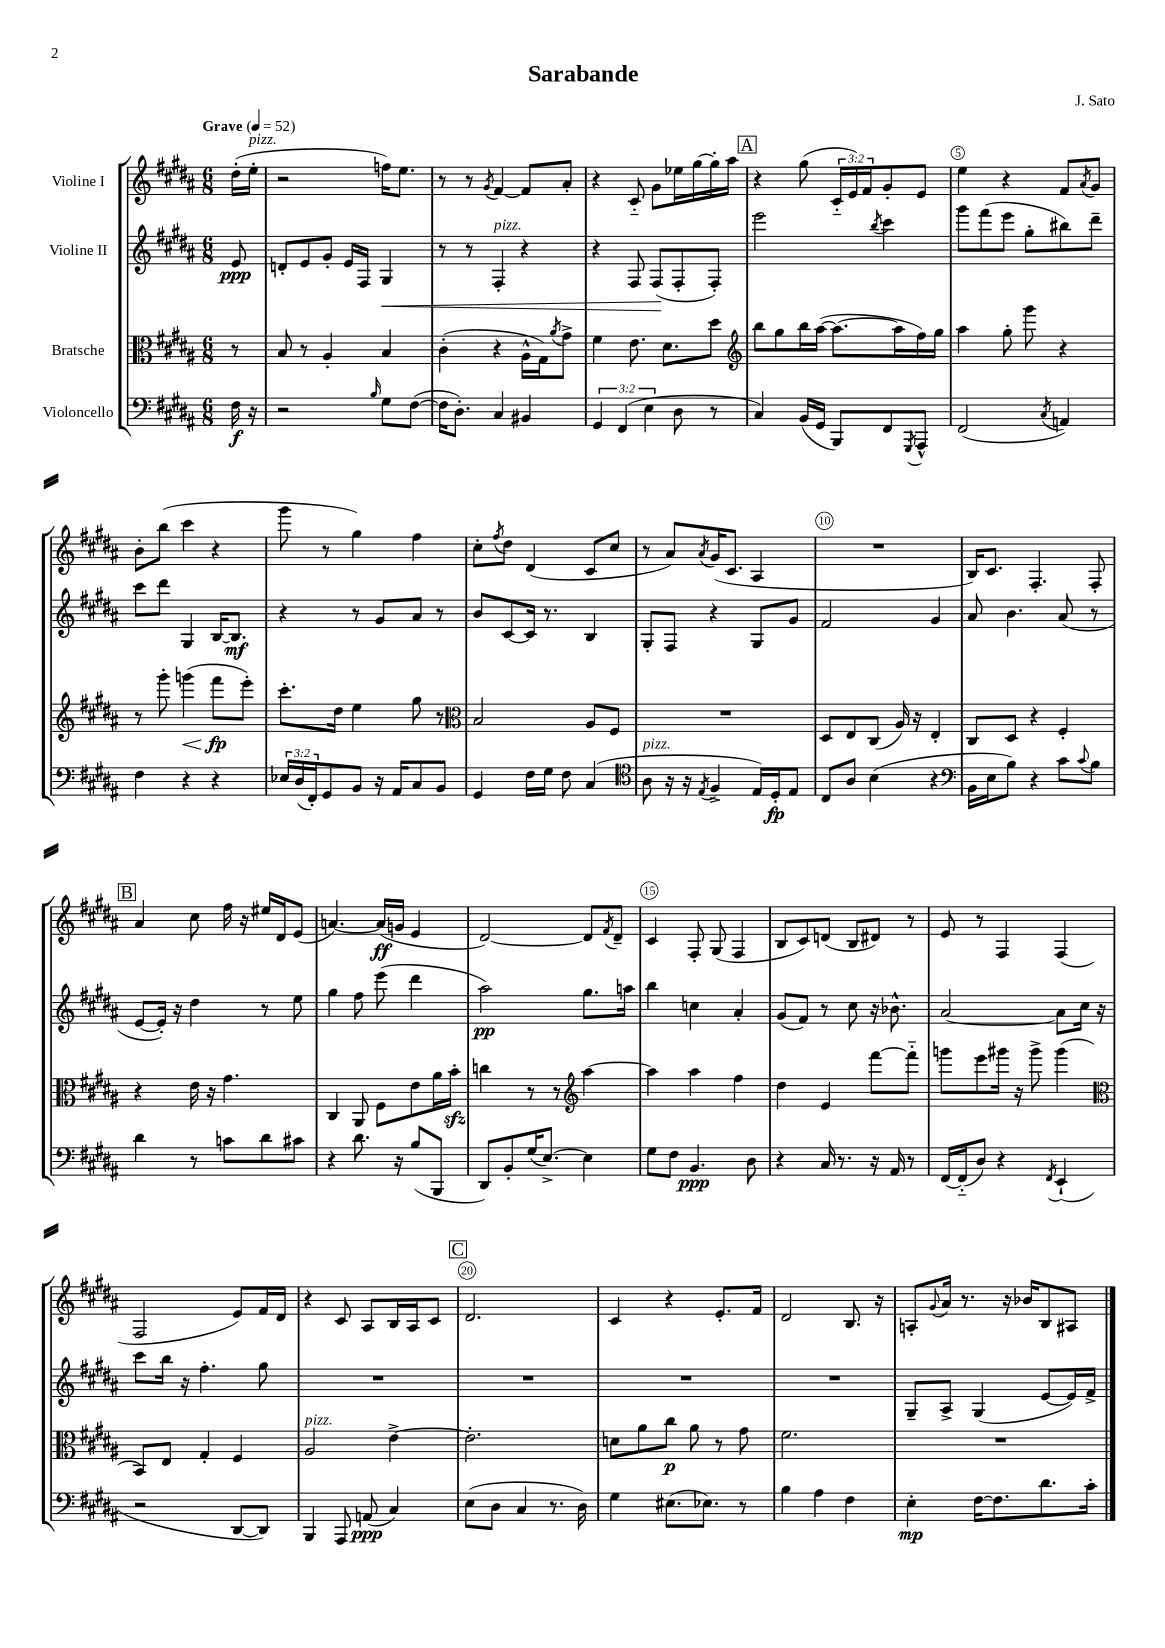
\header { title = "Sarabande" composer = "J. Sato" }
<<
\new StaffGroup <<
\new Staff = "s0" \with { instrumentName = "Violine I" } {
    \clef treble \key b \major \numericTimeSignature \time 6/8 \override Staff.TupletNumber.text = #tuplet-number::calc-fraction-text \partial 8 \tempo "Grave" 4 = 52
    dis''16-.( e''16-.^\markup { \italic "pizz." } |
    r2 f''16) e''8. |
    r8 r8 \acciaccatura { gis'8 } fis'4~ fis'8 ais'8-. |
    r4 cis'8-_ gis'8 ees''16 gis''16~ gis''16-. ais''16 |
    \mark \markup { \box "A" } r4 gis''8( \tuplet 3/2 { cis'16-_ e'16) fis'16 } gis'8-. e'8 |
    e''4 r4 fis'8 \acciaccatura { ais'8 } gis'8 |
    b'8-. b''8( cis'''4 r4 |
    gis'''8 r8 gis''4) fis''4 |
    cis''8-. \acciaccatura { fis''8 } dis''8 dis'4( cis'8 cis''8 |
    r8 ais'8) \acciaccatura { ais'8 } gis'16( cis'8. ais4 |
    R2. |
    b16) cis'8. fis4.-. fis8-. |
    \mark \markup { \box "B" } ais'4 cis''8 fis''16 r16 eis''16 dis'16 e'8( |
    a'4.~) a'16\ff( g'16 e'4 |
    dis'2~) dis'8 \acciaccatura { fis'8 } dis'8-- |
    cis'4 fis8-. gis8( fis4 |
    b8 cis'8) d'8( b8 dis'8) r8 |
    e'8 r8 fis4 fis4( |
    fis2 e'8) fis'16 dis'16 |
    r4 cis'8 ais8 b16 ais16 cis'8 |
    \mark \markup { \box "C" } dis'2. |
    cis'4 r4 e'8.-. fis'16 |
    dis'2 b8. r16 |
    a8-. \appoggiatura { gis'8 } ais'16 r8. r16 bes'16 b8 ais8 \bar "|." |
}
\new Staff = "s1" \with { instrumentName = "Violine II" } {
    \clef treble \key b \major \numericTimeSignature \time 6/8 \partial 8
    e'8\ppp |
    d'8-. e'8 gis'8-. e'16 fis16 gis4\< |
    r8 r8 fis4-.^\markup { \italic "pizz." } r4 |
    r4 fis8 fis8\!( fis8-. fis8-.) |
    \mark \markup { \box "A" } e'''2 \acciaccatura { b''8 } cis'''4 |
    gis'''8 fis'''8( e'''8 gis''8-. bis''8) dis'''8-- |
    cis'''8 dis'''8 gis4 b16~ b8.\mf |
    r4 r8 gis'8 ais'8 r8 |
    b'8 cis'8~ cis'16 r8. b4 |
    gis8-. fis8 r4 gis8 gis'8 |
    fis'2 gis'4 |
    ais'8 b'4. ais'8( r8 |
    \mark \markup { \box "B" } e'8~ e'16-.) r16 dis''4 r8 e''8 |
    gis''4 fis''8 e'''8( dis'''4 |
    ais''2\pp) gis''8. a''16 |
    b''4 c''4 ais'4-. |
    gis'8( fis'8) r8 cis''8 r16 bes'8.-^ |
    ais'2~ ais'8 cis''16 r16 |
    cis'''8 b''16 r16 fis''4.-. gis''8 |
    R2. |
    \mark \markup { \box "C" } R2. |
    R2. |
    R2. |
    gis8-- ais8-> gis4( e'8~ e'16) fis'16-> \bar "|." |
}
\new Staff = "s2" \with { instrumentName = "Bratsche" } {
    \clef alto \key b \major \numericTimeSignature \time 6/8 \partial 8
    r8 |
    b8 r8 ais4-. b4 |
    cis'4-.( r4 ais16-^ gis16) \acciaccatura { ais'8 } gis'8-> |
    fis'4 e'8. dis'8. dis''8 |
    \mark \markup { \box "A" } \clef treble b''8 gis''8 b''16 ais''16~( ais''8.~ ais''16 fis''16) gis''16 |
    ais''4 gis''8-. gis'''8 r4 |
    r8 gis'''8-. g'''4\<( fis'''8\fp\! e'''8-.) |
    cis'''8.-. dis''16 e''4 gis''8 r8 |
    \clef alto b2 ais8 fis8 |
    R2. |
    dis8 e8 cis8( ais16) r16 e4-. |
    cis8 dis8 r4 fis4-. |
    \mark \markup { \box "B" } r4 e'16 r16 gis'4. |
    cis4 ais,8 fis8 e'8 ais'16 b'16-.\sfz |
    c''4 r8 r8 \clef treble ais''4~ |
    ais''4 ais''4 fis''4 |
    dis''4 e'4 fis'''8~ fis'''8-_ |
    g'''8 e'''8 gis'''16 r16 gis'''8-> gis'''4( |
    \clef alto b,8) e8 gis4-. fis4 |
    ais2^\markup { \italic "pizz." } e'4~-> |
    \mark \markup { \box "C" } e'2.-. |
    d'8 ais'8 cis''8\p ais'8 r8 gis'8 |
    fis'2. |
    R2. \bar "|." |
}
\new Staff = "s3" \with { instrumentName = "Violoncello" } {
    \clef bass \key b \major \numericTimeSignature \time 6/8 \override Staff.TupletNumber.text = #tuplet-number::calc-fraction-text \partial 8
    fis16\f r16 |
    r2 \grace { b16 } gis8 fis8~( |
    fis16 dis8.-.) cis4 bis,4 |
    \tuplet 3/2 { gis,4 fis,4( e4 } dis8 r8 |
    \mark \markup { \box "A" } cis4) b,16( gis,16 b,,8) fis,8 \acciaccatura { gis,,8 } ais,,8-^ |
    fis,2( \acciaccatura { cis8 } a,4) |
    fis4 r4 r4 |
    \tuplet 3/2 { ees16 dis16( fis,16-.) } gis,8 b,8 r16 ais,16 cis8 b,8 |
    gis,4 fis16 gis16 fis8 cis4( |
    \clef tenor ais8^\markup { \italic "pizz." } r16 r16 \acciaccatura { e8 } fis4-> e16) dis16-.\fp e8 |
    cis8 ais8 b4( r4 |
    \clef bass b,16 e16 b8) r4 cis'8 \appoggiatura { cis'8 } b8 |
    \mark \markup { \box "B" } dis'4 r8 c'8 dis'8 cis'8 |
    r4 dis'8. r16 b8( b,,8 |
    dis,8) b,8-. gis16( e8.~->) e4 |
    gis8 fis8 b,4.\ppp dis8 |
    r4 cis16 r8. r16 ais,16 r8 |
    fis,16~ fis,16-_( dis8) r4 \acciaccatura { fis,8 } e,4-!( |
    r2 dis,8~ dis,8) |
    b,,4 ais,,8 a,8\ppp( cis4) |
    \mark \markup { \box "C" } e8( dis8 cis4 r8. dis16) |
    gis4 eis8.( ees8.) r8 |
    b4 ais4 fis4 |
    e4-.\mp fis16~ fis8. dis'8. cis'16-. \bar "|." |
}
>>
>>
\layout { \context { \Score \override BarNumber.break-visibility = ##(#f #t #t) barNumberVisibility = #(every-nth-bar-number-visible 5) \override BarNumber.stencil = #(make-stencil-circler 0.1 0.3 ly:text-interface::print) } }
